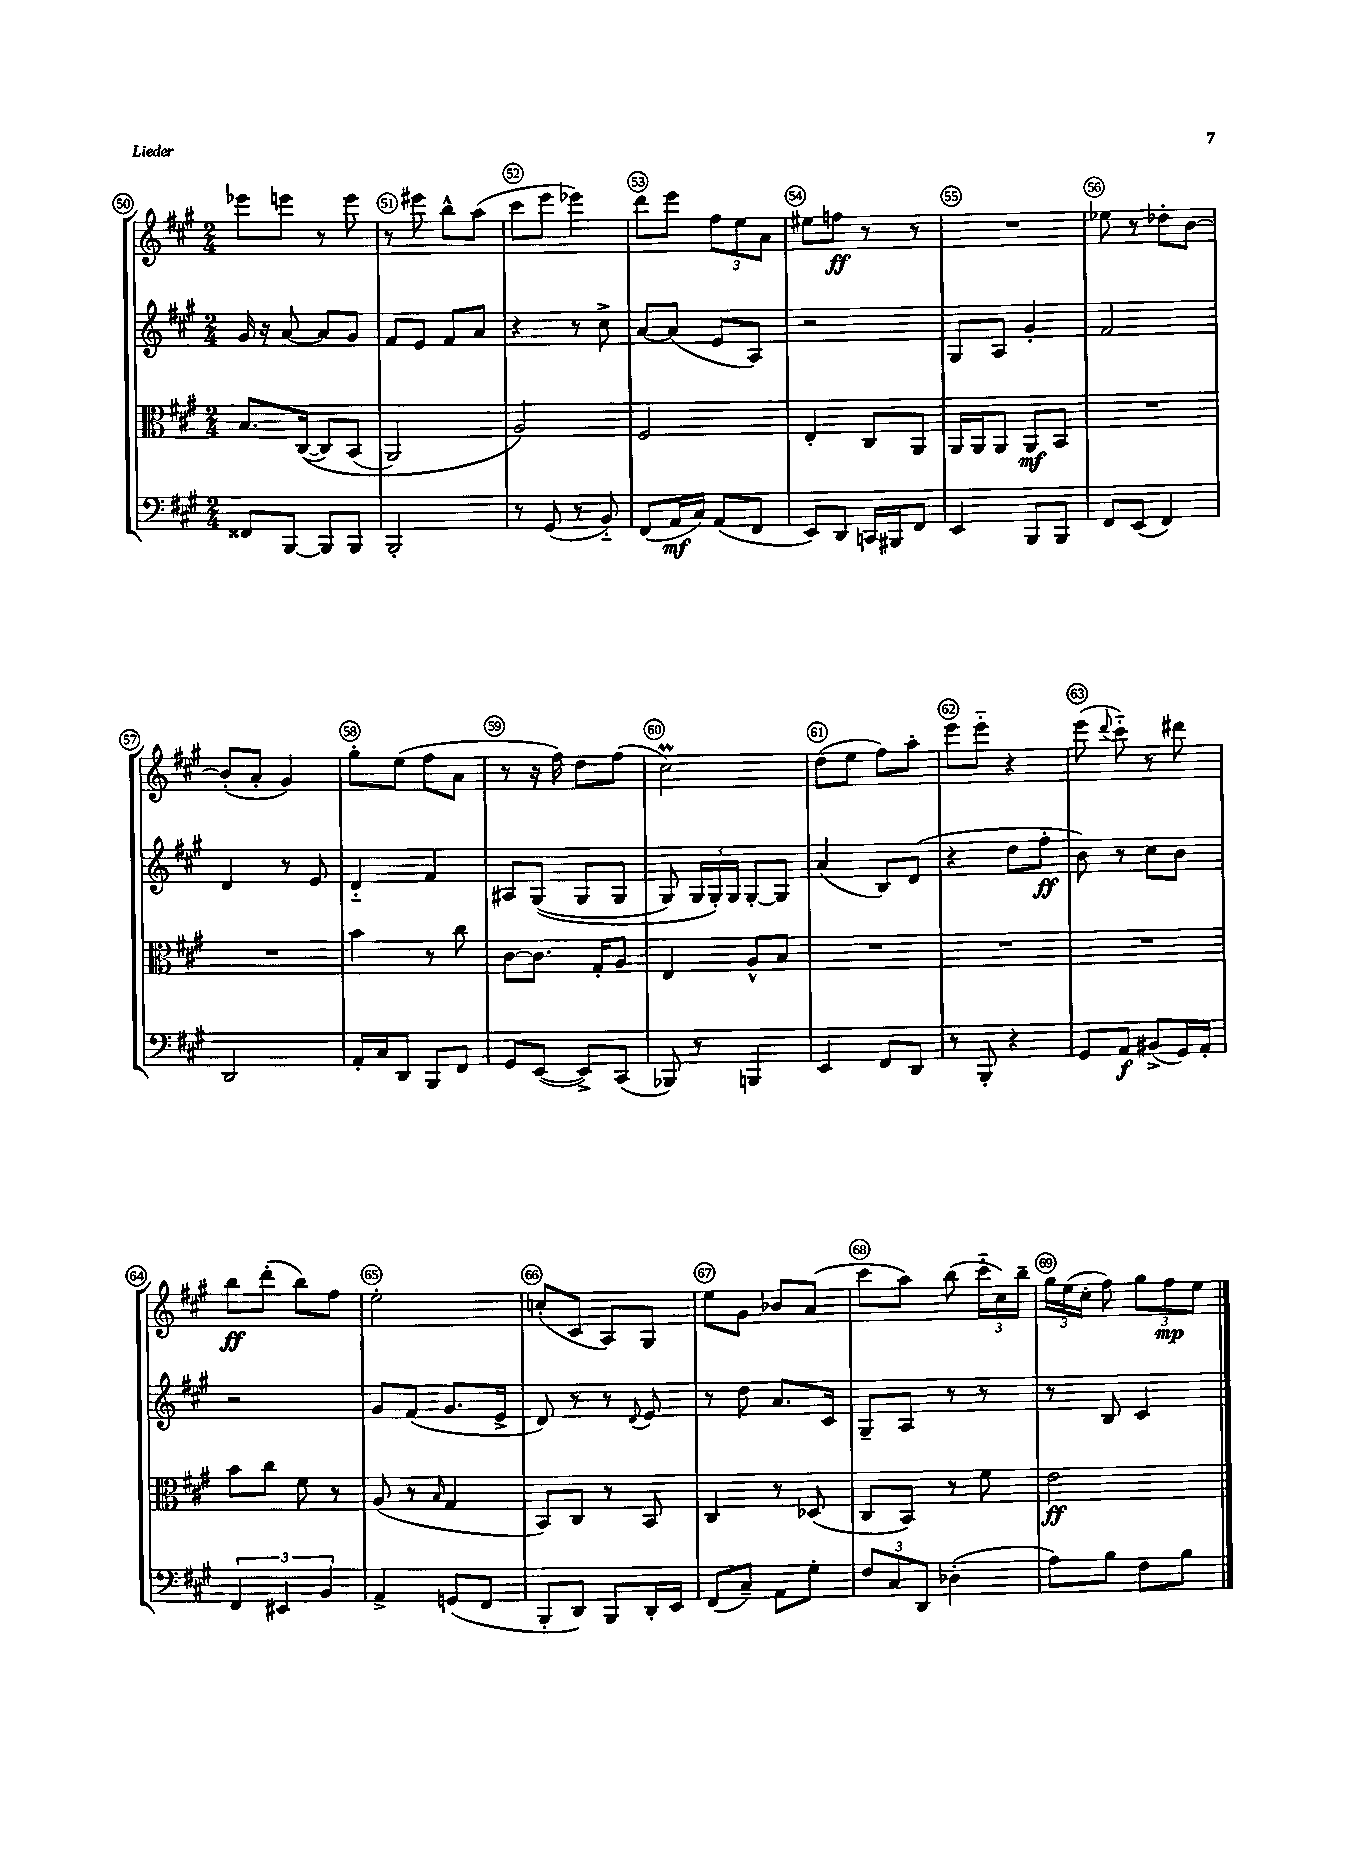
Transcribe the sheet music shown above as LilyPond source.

<<
\new StaffGroup <<
\new Staff = "s0" {
    \clef treble \key a \major \numericTimeSignature \time 2/4
    \autoBeamOff ees'''8[ e'''8] r8 e'''8 |
    r8 eis'''8 b''8[-^ a''8]( |
    cis'''8[ e'''8] ees'''4) |
    d'''8[ e'''8] \tuplet 3/2 { fis''8[ e''8 a'8] } |
    eis''8[ f''8]\ff r8 r8 |
    R2 |
    ees''8 r8 des''8[-. b'8]~ |
    b'8[-.( a'8]-. gis'4) |
    gis''8[-. e''8]( fis''8[ a'8] |
    r8 r16 fis''16) d''8[ fis''8]( |
    cis''2\prall) |
    d''8[( e''8] fis''8[) a''8]-. |
    e'''8[ e'''8]-_ r4 |
    e'''8( \appoggiatura { d'''8 } cis'''8-_) r8 dis'''8 |
    b''8[\ff d'''8]-.( b''8[) fis''8] |
    e''2-. |
    c''8[-.( cis'8] a8[) gis8] |
    e''8[ gis'8] bes'8[ a'8]( |
    cis'''8[ a''8]) b''8( \tuplet 3/2 { cis'''16[-_ cis''16) b''16]-- } |
    \tuplet 3/2 { gis''16[ e''16( cis''16]-. } fis''8) \tuplet 3/2 { gis''8[ fis''8\mp e''8] } \bar "|." |
}
\new Staff = "s1" {
    \clef treble \key a \major \numericTimeSignature \time 2/4
    \autoBeamOff gis'16 r16 a'8~ a'8[ gis'8] |
    fis'8[ e'8] fis'8[ a'8] |
    r4 r8 cis''8-> |
    a'8[~ a'8]( e'8[ a8]) |
    r2 |
    gis8[ a8] gis'4-. |
    fis'2 |
    d'4 r8 e'8 |
    d'4-_ fis'4 |
    ais8[ gis8](\( gis8[ gis8] |
    gis8) \tuplet 3/2 { gis16[ gis16-.\) gis16] } gis8[~-. gis8] |
    a'4( b8[) d'8]( |
    r4 d''8[ fis''8]-.\ff |
    b'8) r8 cis''8[ b'8] |
    r2 |
    gis'8[ fis'8]( gis'8.[ e'16]-> |
    d'8) r8 r8 \appoggiatura { d'8 } e'8 |
    r8 d''8 a'8.[ cis'16] |
    gis8[-- a8] r8 r8 |
    r8 b8 cis'4 \bar "|." |
}
\new Staff = "s2" {
    \clef alto \key a \major \numericTimeSignature \time 2/4
    \autoBeamOff b8.[ cis16]~(\( cis8[) b,8]( |
    a,2) |
    a2\) |
    fis2 |
    e4-. cis8[ a,8] |
    a,16[ a,16 a,8] a,8[\mf b,8] |
    R2 |
    R2 |
    b'4 r8 cis''8 |
    cis'8[~ cis'8.] gis16[-. a8] |
    e4 a8[-^ b8] |
    R2 |
    R2 |
    R2 |
    b'8[ cis''8] fis'8 r8 |
    a8( r8 \grace { b16 } gis4 |
    b,8[) cis8] r8 b,8 |
    cis4 r8 des8( |
    cis8[ b,8]) r8 fis'8 |
    e'2\ff \bar "|." |
}
\new Staff = "s3" {
    \clef bass \key a \major \numericTimeSignature \time 2/4
    \autoBeamOff fisis,8[ b,,8]~ b,,8[ b,,8] |
    b,,2-. |
    r8 gis,8( r8 b,8-_) |
    fis,8[( a,16\mf cis16]) a,8[( fis,8] |
    e,8[) d,8] c,16[ bis,,16 fis,8] |
    e,4 b,,8[ b,,8] |
    fis,8[ e,8]( fis,4) |
    d,2 |
    a,16[-. cis16 d,8] b,,8[ fis,8] |
    gis,8[ e,8]~( e,8[->) cis,8]( |
    bes,,8) r8 b,,4 |
    e,4 fis,8[ d,8] |
    r8 b,,8-. r4 |
    gis,8[ a,8]\f bis,8[->( gis,16) a,16]-. |
    \tuplet 3/2 { fis,4 eis,4 b,4 } |
    a,4-> g,8[( fis,8] |
    b,,8[-. d,8]) b,,8[ d,16-. e,16] |
    fis,8[( cis8]--) a,8[ gis8]-. |
    \tuplet 3/2 { fis8[ cis8 d,8] } des4-.( |
    a8[) b8] fis8[ b8] \bar "|." |
}
>>
>>
\layout { \context { \Score currentBarNumber = #50 \override BarNumber.break-visibility = ##(#f #t #t) barNumberVisibility = #all-bar-numbers-visible \override BarNumber.stencil = #(make-stencil-circler 0.1 0.3 ly:text-interface::print) } }
